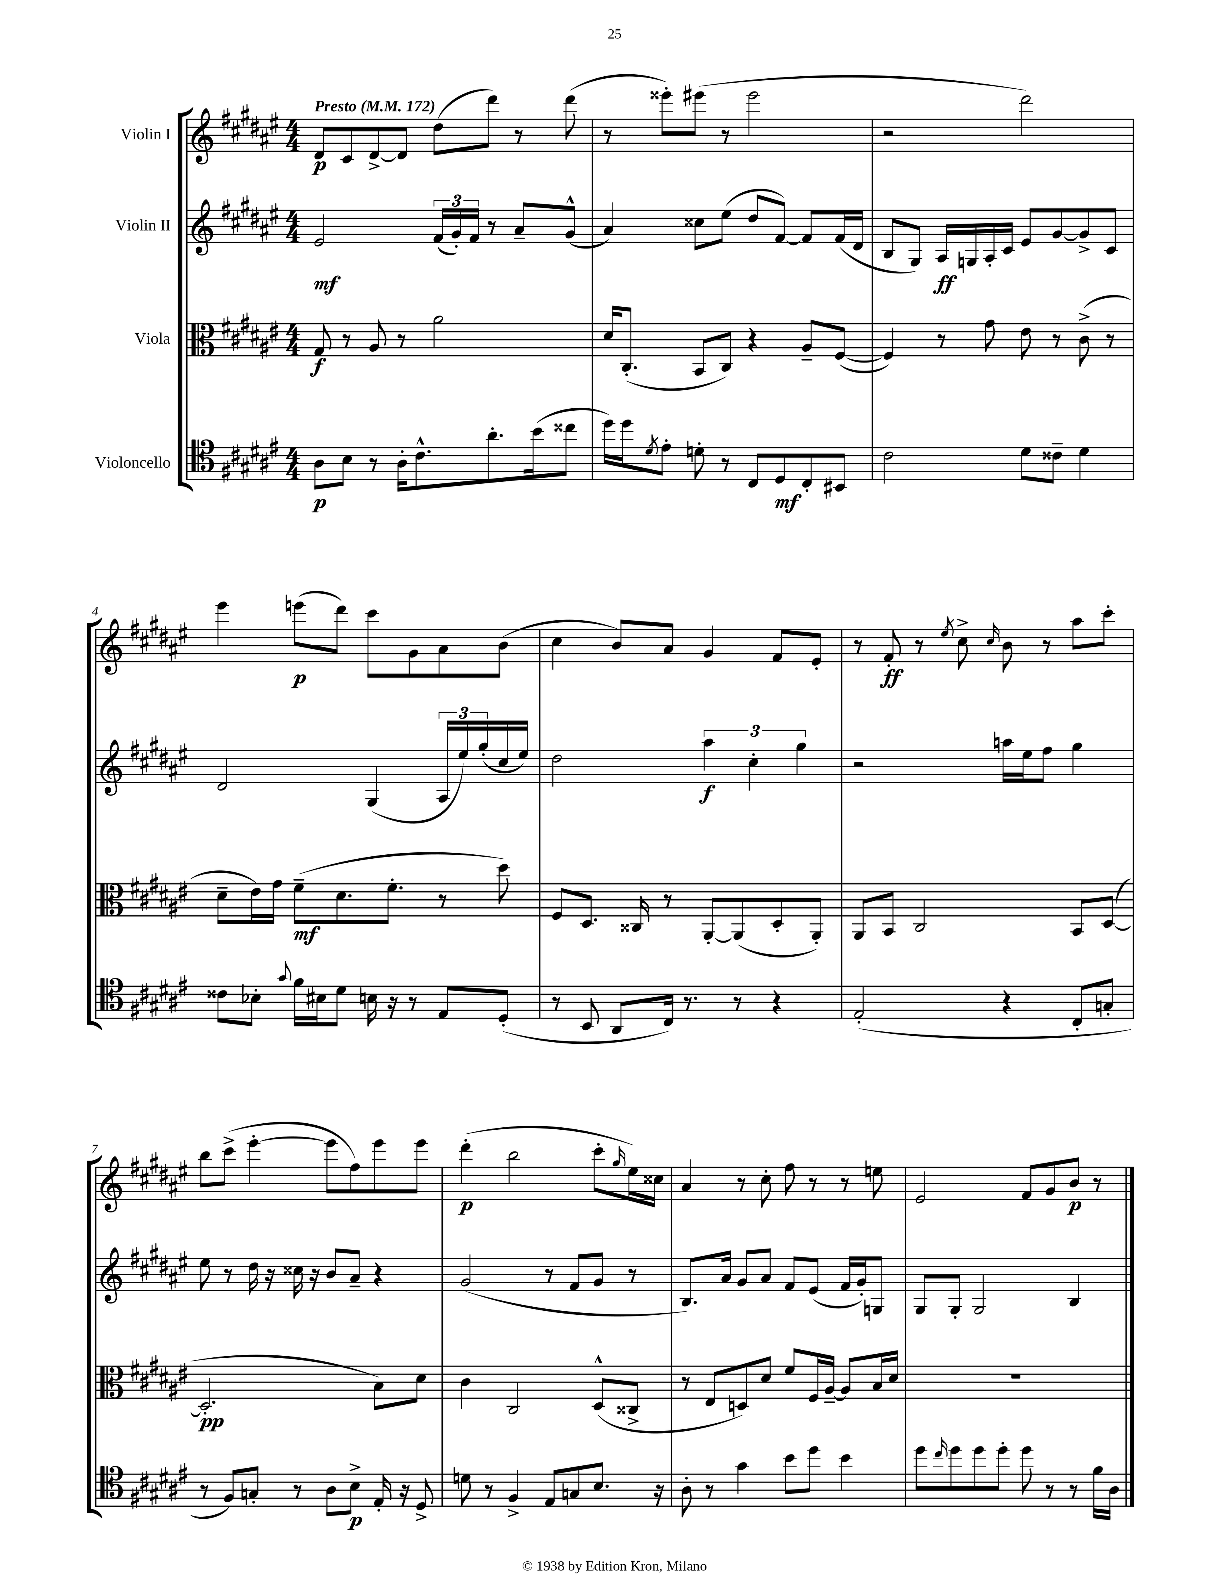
<<
\new StaffGroup <<
\new Staff = "s0" \with { instrumentName = "Violin I" } {
    \clef treble \key fis \major \numericTimeSignature \time 4/4 \tempo "Presto" 4 = 172
    dis'8\p cis'8 dis'8~-> dis'8 dis''8( dis'''8) r8 dis'''8( |
    r8 eisis'''8-.) eis'''8( r8 eis'''2 |
    r2 dis'''2) |
    eis'''4 e'''8\p( dis'''8) cis'''8 gis'8 ais'8 b'8( |
    cis''4 b'8) ais'8 gis'4 fis'8 eis'8-. |
    r8 fis'8-.\ff r8 \acciaccatura { eis''8 } cis''8-> \grace { cis''16 } b'8 r8 ais''8 cis'''8-. |
    b''8 cis'''8->( eis'''4~-. eis'''8 fis''8) eis'''8 eis'''8 |
    dis'''4-.\p( b''2 cis'''8-. \grace { gis''16 } eis''16) cisis''16 |
    ais'4 r8 cis''8-. fis''8 r8 r8 e''8 |
    eis'2 fis'8 gis'8 b'8\p r8 \bar "|." |
}
\new Staff = "s1" \with { instrumentName = "Violin II" } {
    \clef treble \key fis \major \numericTimeSignature \time 4/4
    eis'2\mf \tuplet 3/2 { fis'16( gis'16-.) fis'16 } r8 ais'8-- gis'8-^( |
    ais'4) cisis''8 eis''8( dis''8 fis'8~) fis'8 fis'16( dis'16 |
    b8 gis8) ais16\ff g16 ais16-. cis'16 eis'8 gis'8~ gis'8-> cis'8 |
    dis'2 gis4( \tuplet 3/2 { ais16 eis''16) gis''16-.( } cis''16 eis''16) |
    dis''2 \tuplet 3/2 { ais''4\f cis''4-. gis''4 } |
    r2 a''16 eis''16 fis''8 gis''4 |
    eis''8 r8 dis''16 r16 cisis''16 r16 b'8 ais'8-- r4 |
    gis'2( r8 fis'8 gis'8 r8 |
    b8.) ais'16 gis'8 ais'8 fis'8 eis'8( fis'16 gis'16-.) g8 |
    gis8 gis8-. gis2 b4 \bar "|." |
}
\new Staff = "s2" \with { instrumentName = "Viola" } {
    \clef alto \key fis \major \numericTimeSignature \time 4/4
    gis8\f r8 ais8 r8 ais'2 |
    dis'16 cis8.-.( b,8 cis8) r4 ais8-- fis8~( |
    fis4) r8 gis'8 eis'8 r8 cis'8->( r8 |
    dis'8-- eis'16) gis'16 fis'8--\mf( dis'8. fis'8.-. r8 dis''8) |
    fis8 dis8. cisis16 r8 ais,8~-. ais,8( dis8-. ais,8-.) |
    ais,8 b,8 cis2 b,8 dis8~( |
    dis2.-.\pp b8) dis'8 |
    cis'4 cis2 dis8-^( cisis8-> |
    r8 eis8 d8) dis'8 fis'8 fis16 ais16~-- ais8 b16 dis'16 |
    r1 \bar "|." |
}
\new Staff = "s3" \with { instrumentName = "Violoncello" } {
    \clef tenor \key fis \major \numericTimeSignature \time 4/4
    ais8\p b8 r8 ais16-. cis'8.-^ ais'8.-. b'16( cisis''8 |
    dis''16) dis''16 \acciaccatura { dis'8 } eis'8-. d'8-. r8 cis8 dis8\mf cis8-. bis,8 |
    cis'2 dis'8 cisis'8-- dis'4 |
    cisis'8 bes8-. \appoggiatura { gis'8 } fis'16 bis16 dis'8 b16 r16 r8 eis8 dis8-.( |
    r8 b,8 ais,8 cis16) r8. r8 r4 |
    eis2-.( r4 cis8-. g8-. |
    r8 fis8) g8-. r8 ais8 b8->\p eis16-. r16 dis8-> |
    d'8 r8 fis4-> eis8 g8 b8. r16 |
    ais8-. r8 gis'4 b'8 dis''8 b'4 |
    dis''8 \grace { cis''16 } dis''8 dis''8 dis''8-. dis''8 r8 r8 fis'16 ais16 \bar "|." |
}
>>
>>
